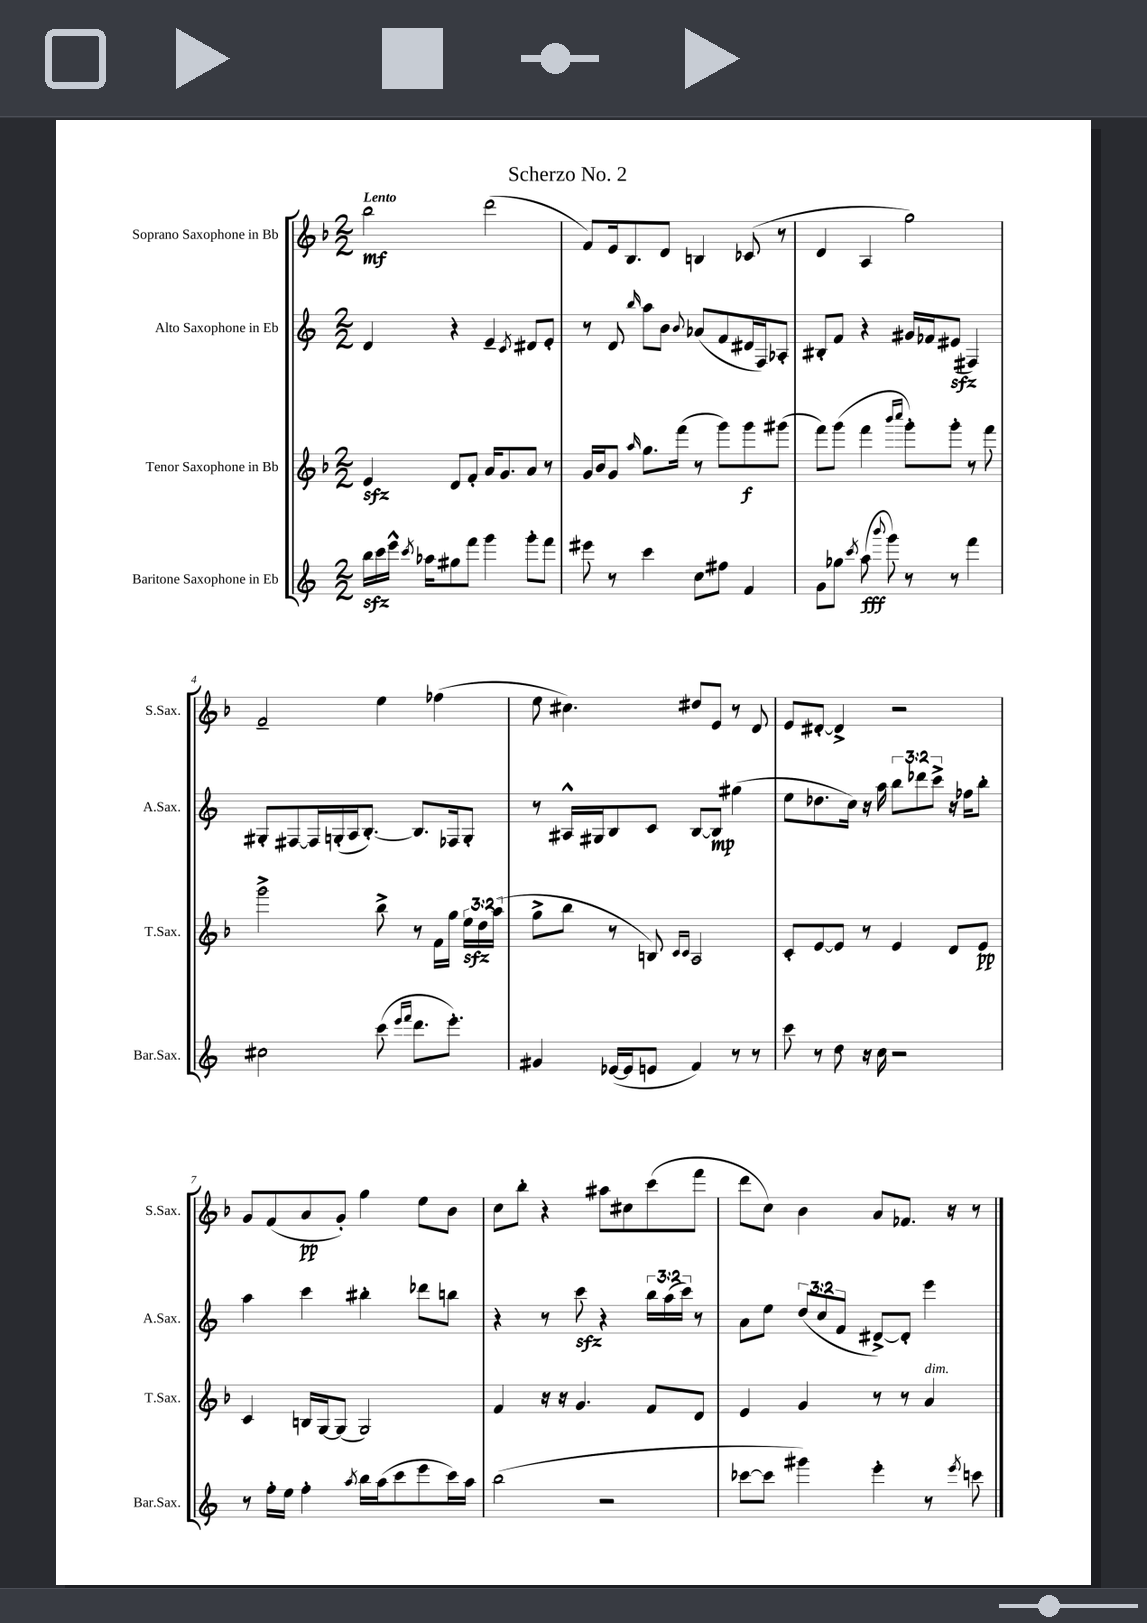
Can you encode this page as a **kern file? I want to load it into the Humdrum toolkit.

**kern	**dynam	**kern	**dynam	**kern	**dynam	**kern	**dynam
*part4	*part4	*part3	*part3	*part2	*part2	*part1	*part1
*staff4	*staff4	*staff3	*staff3	*staff2	*staff2	*staff1	*staff1
*I"Baritone Saxophone in Eb	*	*I"Tenor Saxophone in Bb	*	*I"Alto Saxophone in Eb	*	*I"Soprano Saxophone in Bb	*
*I'Bar.Sax.	*	*I'T.Sax.	*	*I'A.Sax.	*	*I'S.Sax.	*
*clefG2	*	*clefG2	*	*clefG2	*	*clefG2	*
*k[]	*	*k[b-]	*	*k[]	*	*k[b-]	*
*M2/2	*	*M2/2	*	*M2/2	*	*M2/2	*
=1	=1	=1	=1	=1	=1	=1	=1
!	!	!	!	!	!	!LO:TX:a:B:t=Lento	!
16bbzz\LL	.	4ezz/	.	4d/	.	2bb-\	mf
16ccc\	.	.	.	.	.	.	.
16eee^^\JJ	.	.	.	.	.	.	.
8qccc/	.	.	.	.	.	.	.
16aa-X\KL	.	.	.	.	.	.	.
8gg#X\	.	8d/L	.	4r	.	.	.
8fff\J	.	8f'/J	.	.	.	.	.
4ggg\	.	16a/KL	.	4e~/	.	(2ddd\	.
.	.	8.g/	.	.	.	.	.
.	.	.	.	8qc/	.	.	.
8ggg'\L	.	8a/J	.	8d#X/L	.	.	.
8fff\J	.	8r	.	8e'/J	.	.	.
=2	=2	=2	=2	=2	=2	=2	=2
8eee#X\	.	16g/LL	.	8r	.	8f/L)	.
.	.	16b-/J	.	.	.	.	.
8r	.	8g/J	.	8d/	.	16e/k	.
.	.	.	.	.	.	8.B-/	.
.	.	16qqaa/	.	16qqbb/	.	.	.
4ccc\	.	8.gg\L	.	8aa\L	.	.	.
.	.	.	.	8b\J	.	8d/J	.
.	.	(16fff\Jk	.	.	.	.	.
.	.	.	.	8qqb/	.	.	.
8cc\L	.	8r	.	(8a-X/L	.	4Bn/	.
8ff#X\J	.	8ggg\L)	.	8f/	.	.	.
4f/	.	8ggg\	f	16d#X/L	.	(8c-X/	.
.	.	.	.	16F/J)	.	.	.
.	.	(8ggg#X\J	.	8A-X'/J	.	8r	.
=3	=3	=3	=3	=3	=3	=3	=3
8g\L	.	8fff\L)	.	8B#X'/L	.	4d/	.
8gg-X\J	.	(8ggg\J	.	8f/J	.	.	.
8qccc/	.	.	.	.	.	.	.
(8aa\	fff	4fff\	.	4r	.	4A/	.
8qqbbb/	.	.	.	.	.	.	.
8ggg\)	.	.	.	.	.	.	.
.	.	16qqbbb-/LL	.	.	.	.	.
.	.	16qqcccc/JJ	.	.	.	.	.
8r	.	8ggg'\L)	.	16g#X/LL	.	2gg\)	.
.	.	.	.	16f-X/J	.	.	.
8r	.	8ggg'\J	.	(8e#Xzz/J	.	.	.
4fff\	.	8r	.	4F#X/)	.	.	.
.	.	8fff\	.	.	.	.	.
!!LO:LB:g=z
=4	=4	=4	=4	=4	=4	=4	=4
2cc#X\	.	2ggg^\	.	8G#X'/L	.	2f~/	.
.	.	.	.	[8F#X/	.	.	.
.	.	.	.	16F#/L]	.	.	.
.	.	.	.	(16Gn'/	.	.	.
.	.	.	.	16A/J	.	.	.
.	.	.	.	[8.B'/J)	.	.	.
(8ccc\	.	8bb-^\	.	.	.	4ee\	.
16qqeee/LL	.	.	.	.	.	.	.
16qqfff/JJ	.	.	.	.	.	.	.
8.ddd\L	.	8r	.	8.B/L]	.	.	.
.	.	16f\LL	.	.	.	(4ff-X\	.
8.eee'\J)	.	16gg\JJ	.	16F-X/k	.	.	.
.	.	24eezz\LL	.	8G'/J	.	.	.
.	.	24dd\	.	.	.	.	.
.	.	(24aa\JJ	.	.	.	.	.
=5	=5	=5	=5	=5	=5	=5	=5
4g#X/	.	8gg^\L	.	8r	.	8ee\	.
.	.	8bb-\J	.	16A#X^^/LL	.	4.cc#X\)	.
.	.	.	.	16G#X/J	.	.	.
([16e-X/LL	.	8r	.	8B/	.	.	.
16e-/J]	.	.	.	.	.	.	.
8en/J	.	8Bn/)	.	8c/J	.	.	.
.	.	16qqc/LL	.	.	.	.	.
.	.	16qqc/JJ	.	.	.	.	.
4f/)	.	2A/	.	[8B/L	.	8dd#X/L	.
.	.	.	.	8B/J]	mp	8e/J	.
8r	.	.	.	(4gg#X\	.	8r	.
8r	.	.	.	.	.	8d/	.
=6	=6	=6	=6	=6	=6	=6	=6
8ccc\	.	8c'/L	.	8ee\L	.	8e/L	.
8r	.	[8e/	.	8.dd-X\	.	[8d#X'/J	.
8dd\	.	8e/J]	.	.	.	4d#^/]	.
.	.	.	.	16cc\Jk)	.	.	.
16r	.	8r	.	16r	.	.	.
16cc\	.	.	.	16aa\	.	.	.
2r	.	4e/	.	12bb\L	.	2r	.
.	.	.	.	12ddd-X\	.	.	.
.	.	.	.	12ccc^\J	.	.	.
.	.	8d/L	.	16r	.	.	.
.	.	.	.	16ff-X\KL	.	.	.
.	.	8e/J	pp	8bb'\J	.	.	.
!!LO:LB:g=z
=7	=7	=7	=7	=7	=7	=7	=7
8r	.	4c/	.	4aa\	.	8g/L	.
16ff'\LL	.	.	.	.	.	(8f/	.
16ee\JJ	.	.	.	.	.	.	.
4ff'\	.	16Bn/LL	.	4ccc\	.	8a/	pp
.	.	[16G/J	.	.	.	.	.
.	.	(8G/J]	.	.	.	8g'/J)	.
8qaa/	.	.	.	.	.	.	.
16bb\LL	.	2G/)	.	4bb#X'\	.	4gg\	.
(16aa\J	.	.	.	.	.	.	.
8ccc\	.	.	.	.	.	.	.
8eee\	.	.	.	8ddd-X\L	.	8ee\L	.
16ccc\L)	.	.	.	8bbn\J	.	8b-\J	.
16aa\JJ	.	.	.	.	.	.	.
=8	=8	=8	=8	=8	=8	=8	=8
(2bb\	.	4f/	.	4r	.	8cc\L	.
.	.	.	.	.	.	8bb-'\J	.
.	.	16r	.	8r	.	4r	.
.	.	16r	.	.	.	.	.
.	.	4.g/	.	8ccczz\	.	.	.
2r	.	.	.	4r	.	8aa#X\L	.
.	.	.	.	.	.	8cc#X\	.
.	.	8f/L	.	24bb\LL	.	(8ccc\	.
.	.	.	.	(24aa\	.	.	.
.	.	.	.	24ccc\JJ)	.	.	.
.	.	8d/J	.	8r	.	8fff\J	.
=9	=9	=9	=9	=9	=9	=9	=9
[8ccc-X\L	.	4e/	.	8a\L	.	8ddd\L	.
8ccc-\J]	.	.	.	8ee\J	.	8cc\J)	.
4ggg#X\)	.	4g/	.	(12dd/L	.	4b-\	.
.	.	.	.	12cc/	.	.	.
.	.	.	.	12f/J	.	.	.
4eee'\	.	8r	.	[8d#X^/L)	.	8a/L	.
.	.	8r	.	8d#'/J]	.	8.f-X/J	.
!	!	!LO:TX:a:i:t=dim.	!	!	!	!	!
8r	.	4a/	.	4eee\	.	.	.
.	.	.	.	.	.	16r	.
8qeee/	.	.	.	.	.	.	.
8cccn\	.	.	.	.	.	8r	.
==	==	==	==	==	==	==	==
*-	*-	*-	*-	*-	*-	*-	*-
